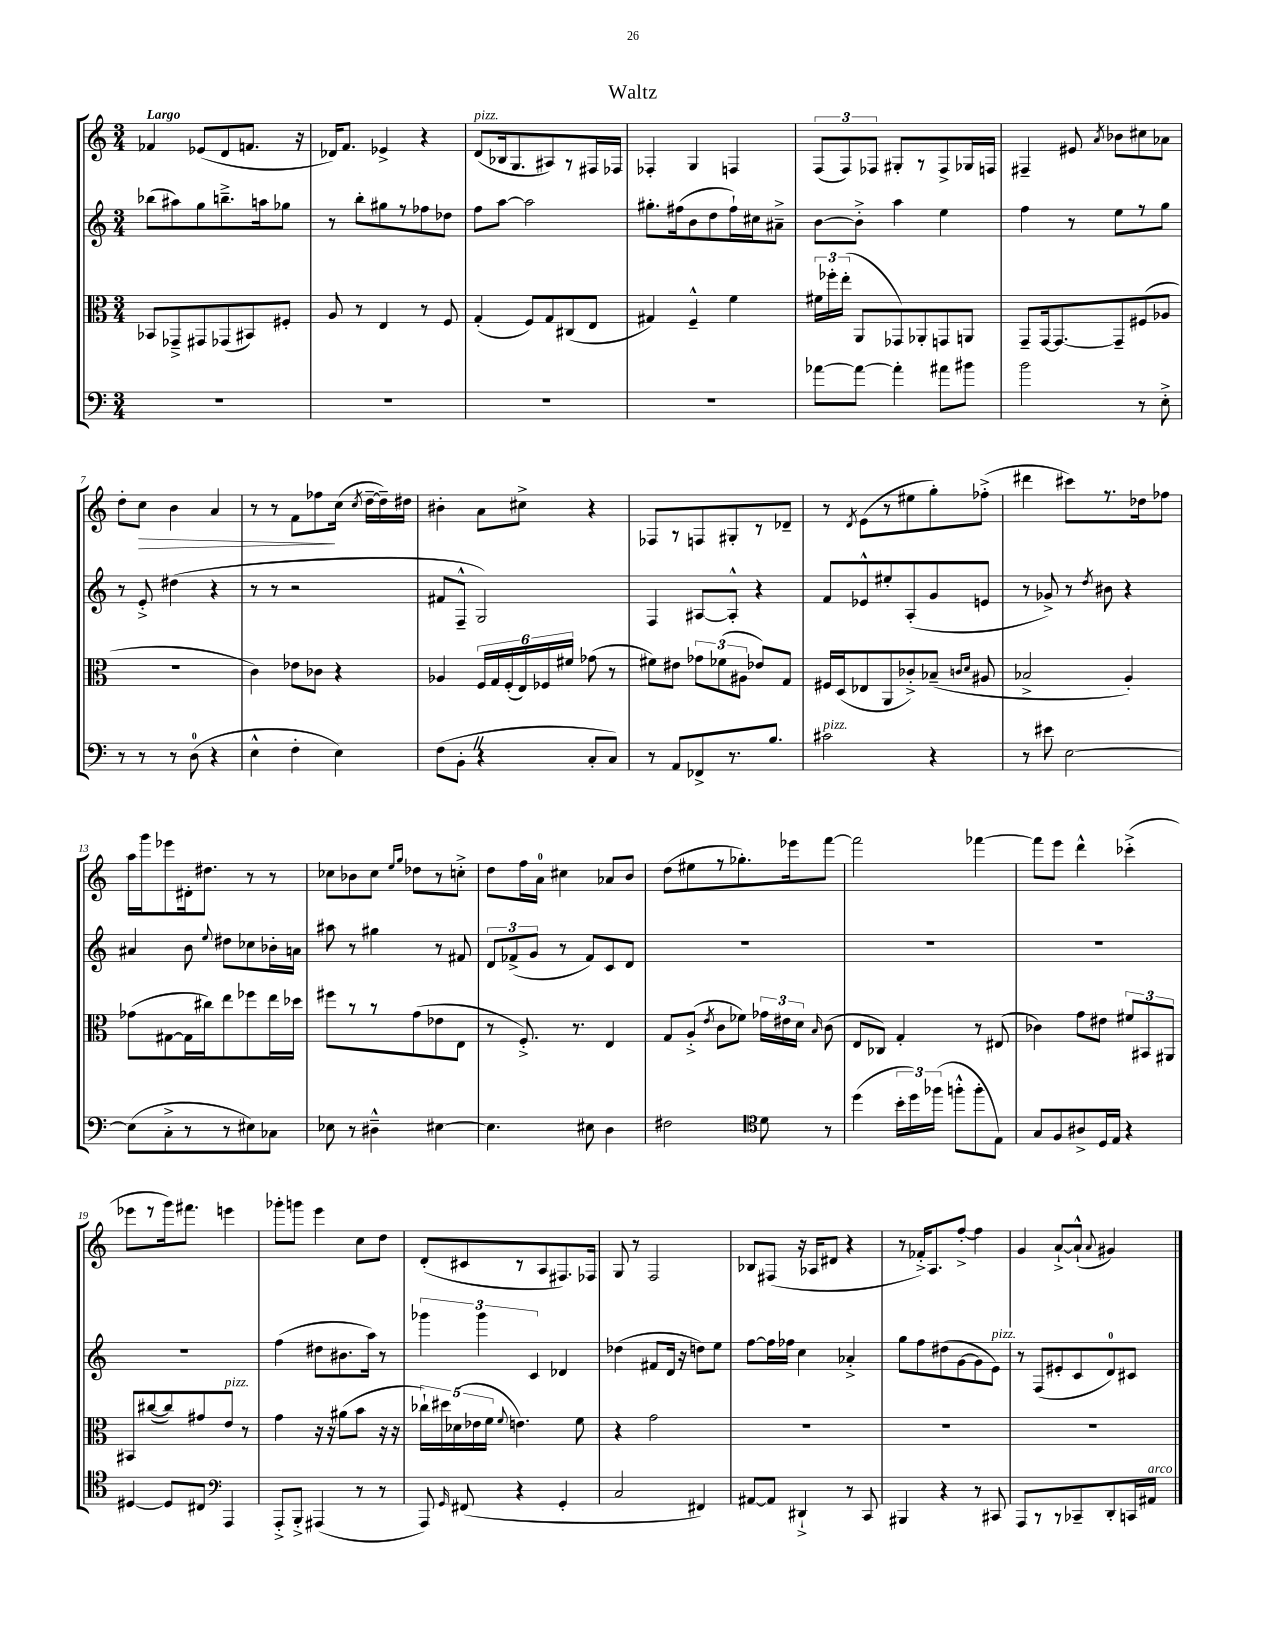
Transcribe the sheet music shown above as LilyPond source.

\header { title = "Waltz" }
<<
\new StaffGroup <<
\new Staff = "s0" {
    \clef treble \key c \major \numericTimeSignature \time 3/4 \tempo "Largo"
    \autoBeamOff fes'4 ees'8[( d'8 f'8.] r16 |
    des'16[) f'8.] ees'4-> r4 |
    d'8[^\markup { \italic "pizz." }( bes16 g8. ais8) r8 fis16 fes16] |
    fes4-. g4 f4 |
    \tuplet 3/2 { f8[( f8) fes8] } gis8[-. r8 fes8-> ges16 f16] |
    fis4-- eis'8 \acciaccatura { a'8 } bes'8[ cis''8 aes'8] |
    d''8[-. c''8]\> b'4 a'4 |
    r8 r8 f'8[ fes''8\! c''16]( \acciaccatura { c''8 } d''16[~-- d''16--) dis''16] |
    bis'4-. a'8[ cis''8]-> r4 |
    fes8[ r8 f8 gis8-. r8 des'8]-- |
    r8 \acciaccatura { d'8 } e'8[( r8 eis''8 g''8-.) fes''8]-.->( |
    dis'''4 cis'''8[) r8. des''16 fes''8] |
    a''16[ g'''16 ees'''8 dis'16-. dis''8.] r8 r8 |
    ces''8[ bes'8 ces''8] \grace { e''16[ g''16] } des''8[ r8 c''8]-.-> |
    d''8[ f''16 a'16]-0 cis''4 aes'8[ b'8] |
    d''8[( eis''8 r8 ges''8.-.) ees'''16 f'''8]~ |
    f'''2 fes'''4~ |
    fes'''8[ e'''8] d'''4-^ ces'''4-.->( |
    ees'''8[ r8 g'''16) fis'''8.] e'''4 |
    ges'''8[-. g'''8] e'''4 c''8[ d''8] |
    d'8[-.( cis'8 r8 a8 fis8.) fes16] |
    g8 r8 f2 |
    bes8[ fis8]( r16 aes16[ dis'8] r4 |
    r8 fes'16[-.->) a8. f''8]~-.-> f''4 |
    g'4 a'8[~-!-> a'8]-!-^( \appoggiatura { a'8 } gis'4) \bar "|." |
}
\new Staff = "s1" {
    \clef treble \key c \major \numericTimeSignature \time 3/4
    \autoBeamOff bes''8[( ais''8) g''8 b''8.---> a''16 ges''8] |
    r8 b''8[-. gis''8 r8 fes''8 des''8] |
    f''8[ a''8]~ a''2 |
    gis''8.[-. fis''16( b'8 d''8 fis''16-!) cis''16 ais'8]---> |
    b'8[~ b'8]-.-> a''4 e''4 |
    f''4 r8 e''8[ r8 g''8] |
    r8 e'8-.-> dis''4( r4 |
    r8 r8 r2 |
    fis'8[ f8]---^ g2) |
    f4 ais8[~ ais8]-.-^ r4 |
    f'8[ ees'8-^ eis''8-. a8-.( g'8 e'8] |
    r8 ges'8->) r8 \acciaccatura { d''8 } bis'8 r4 |
    ais'4 b'8 \appoggiatura { e''8 } dis''8[ ces''8 bes'16-. a'16] |
    ais''8 r8 gis''4 r8 fis'8 |
    \tuplet 3/2 { d'8[ fes'8->( g'8] } r8 fes'8[) c'8 d'8] |
    R2. |
    R2. |
    R2. |
    R2. |
    f''4( dis''8[ bis'8. a''16]) r8 |
    \tuplet 3/2 { ges'''4 ges'''4 c'4 } des'4 |
    des''4( fis'8[ d'16] r16 d''8[) e''8] |
    f''8[~ f''16 fes''16] c''4 aes'4-.-> |
    g''8[ f''8 dis''8( g'8~ g'8 e'8]^\markup { \italic "pizz." }) |
    r8 f8[( eis'8-. c'8 d'8-0) cis'8] \bar "|." |
}
\new Staff = "s2" {
    \clef alto \key c \major \numericTimeSignature \time 3/4
    \autoBeamOff bes,8[ ges,8---> gis,8 ges,8( bis,8) fis8]-. |
    a8 r8 e4 r8 f8 |
    g4-.( f8[) g8 cis8( e8] |
    gis4) f4---^ f'4 |
    \tuplet 3/2 { fis'16[ fes''16-. e''16]-.( } a,8[ ges,8) aes,8-. g,8 a,8] |
    g,8[-- g,16~ g,8.~ g,8-- fis8( aes8] |
    R2. |
    c'4) ees'8[ ces'8] r4 |
    aes4 \tuplet 6/4 { f16[ g16 f16-.( e16) fes16 fis'16] } ges'8( r8 |
    fis'8[) eis'8] \tuplet 3/2 { ges'8[ fes'8( ais8] } ees'8[) g8] |
    fis16[ d16( ees8 a,8 ces'8-.->) bes8]--( \grace { c'16[ d'16] } ais8 |
    bes2-> a4-.) |
    ges'8[( gis8~ gis16 cis''16) e''8 fes''8 e''16 des''16] |
    fis''8[ r8 r8 g'8( ees'8 e8] |
    r8 f8.-.->) r8. e4 |
    g8[ a8]-.->( \acciaccatura { e'8 } c'8[ fes'8]) \tuplet 3/2 { ges'16[ eis'16 d'16] } \grace { b16 } c'8( |
    e8[ ces8]) g4-. r8 eis8( |
    ces'4) g'8[ eis'8] \tuplet 3/2 { fis'8[ bis,8 ais,8] } |
    bis,8[ cis''8~( cis''8) gis'8 e'8]^\markup { \italic "pizz." } r8 |
    g'4 r16 r16 ais'8[( b'8] r16 r16 |
    \tuplet 5/4 { ces''16[-!) dis''16 des'16( ees'16 f'16] } \appoggiatura { f'8 } e'4.) f'8 |
    r4 g'2 |
    R2. |
    R2. |
    R2. \bar "|." |
}
\new Staff = "s3" {
    \clef bass \key c \major \numericTimeSignature \time 3/4
    \autoBeamOff R2. |
    R2. |
    R2. |
    R2. |
    aes'8[~ aes'8]~ aes'4-. ais'8[ bis'8] |
    b'2 r8 e8-.-> |
    r8 r8 r8 d8-0( r4 |
    e4-^ f4-. e4) |
    f8[( b,8]-. \once \override BreathingSign.text = \markup { \musicglyph "scripts.caesura.straight" } \breathe r4 c8[-. c8]) |
    r8 a,8[ fes,8-> r8. b8.] |
    cis'2^\markup { \italic "pizz." } r4 |
    r8 eis'8 e2~ |
    e8[( c8-.-> r8 r8 eis8) ces8] |
    ees8 r8 dis4---^ eis4~ |
    eis4. eis8 d4 |
    fis2 \clef tenor d'8 r8 |
    d''4( \tuplet 3/2 { b'16[-. d''16) fes''16]( } f''8[-.-^ f''8-. e8]) |
    g8[ f8 ais8-> d16 e16] r4 |
    dis4~ dis8[ cis8] \clef bass a,,4 |
    a,,8[-.-> b,,8]-.-> ais,,4( r8 r8 |
    a,,8) \grace { g,16 } fis,8( r4 g,4-. |
    c2 fis,4) |
    ais,8[~ ais,8] dis,4-!-> r8 c,8 |
    bis,,4 r4 r8 cis,8 |
    a,,8[ r8 r8 ces,8-- d,8-. c,16 ais,16]^\markup { \italic "arco" } \bar "|." |
}
>>
>>
